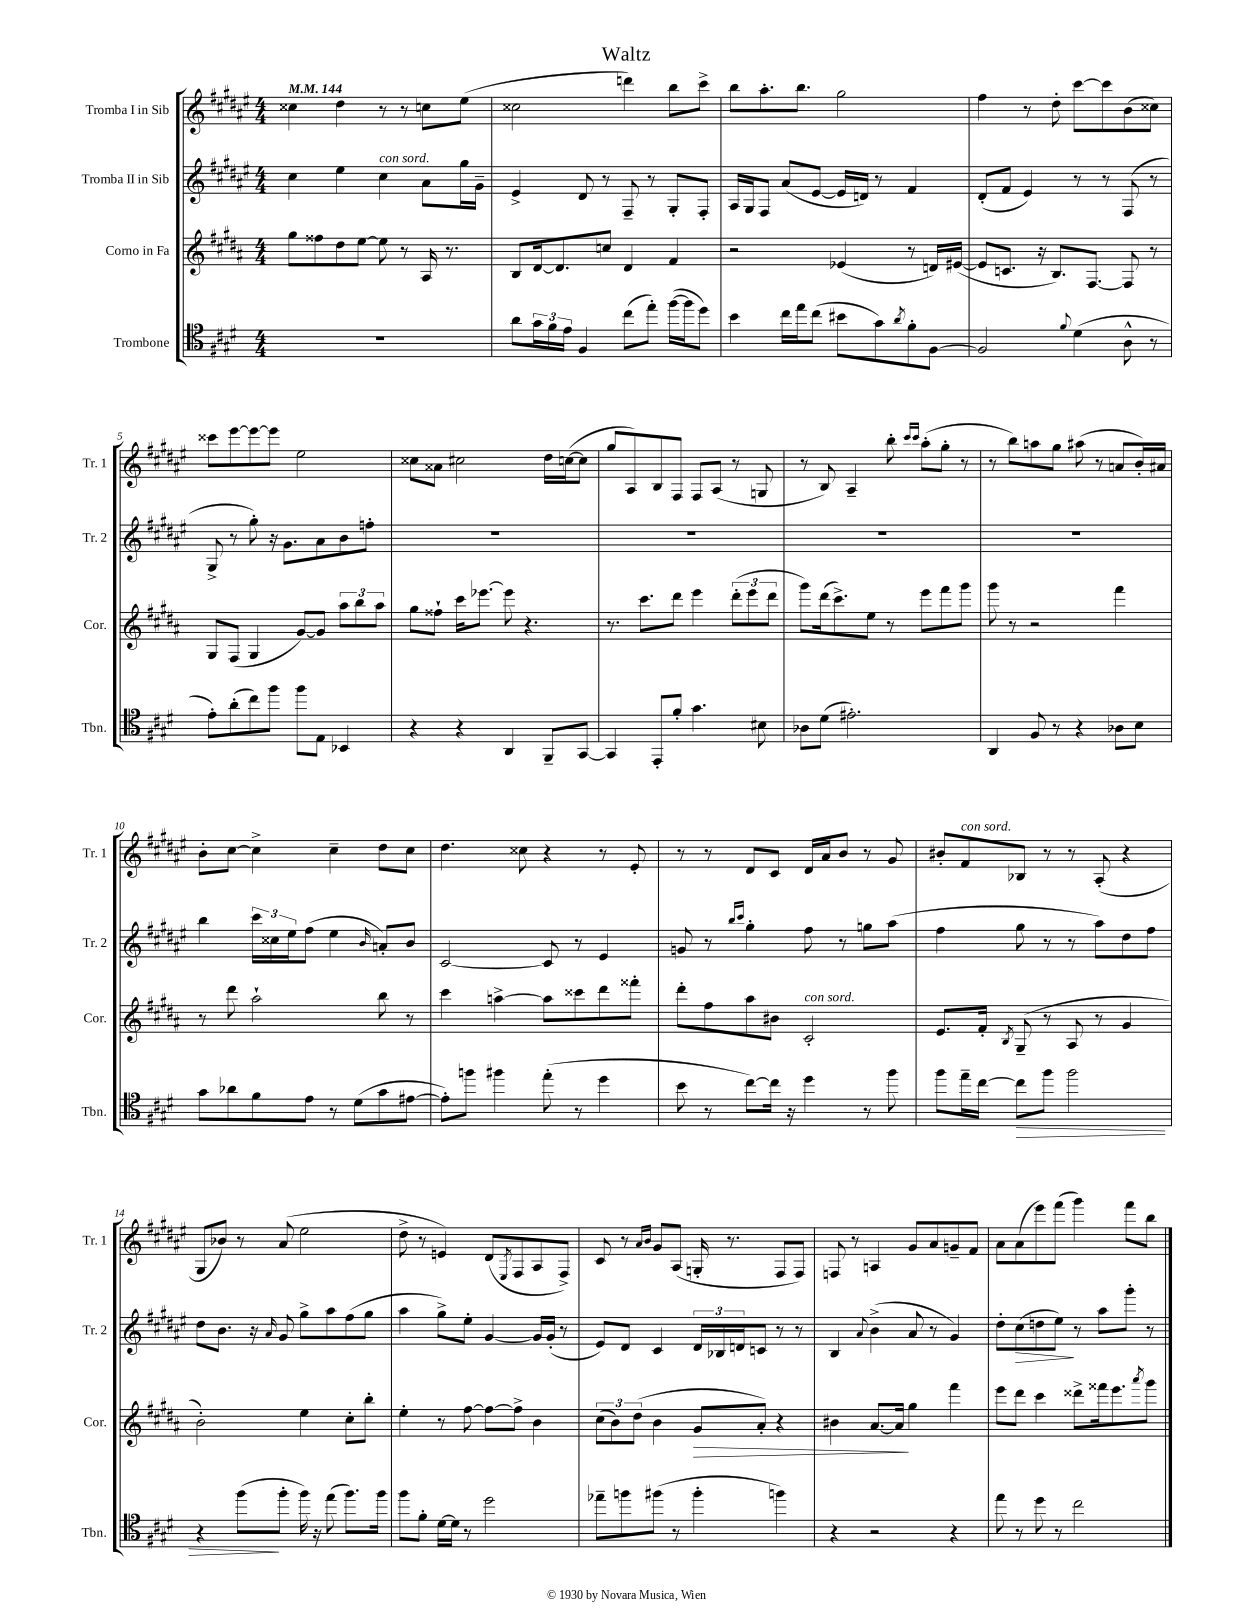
\header { title = "Waltz" }
<<
\new StaffGroup <<
\new Staff = "s0" \with { instrumentName = "Tromba I in Sib" shortInstrumentName = "Tr. 1" } {
    \clef treble \key fis \major \numericTimeSignature \time 4/4 \tempo 4 = 144
    cisis''4 dis''4 r8 r8 c''8 eis''8( |
    cisis''2 d'''4) b''8 cis'''8-> |
    b''8 ais''8.-. b''8. gis''2 |
    fis''4 r8 dis''8-. cis'''8~ cis'''8 b'8( cisis''8) |
    cisis'''8 eis'''8~ eis'''8~ eis'''8 eis''2 |
    cisis''8 aisis'8 cis''2 dis''16 c''16~( c''8 |
    gis''8 ais8) b8 fis8 fis8 ais8( r8 g8 |
    r8 b8) ais4-- b''8-. \grace { cis'''16 cis'''16 } ais''8-.( gis''8-. r8 |
    r8 b''8) a''8 gis''8 ais''8( r8 a'8 b'16-.) ais'16 |
    b'8-. cis''8~ cis''4-> cis''4-- dis''8 cis''8 |
    dis''4. cisis''8 r4 r8 eis'8-. |
    r8 r8 dis'8 cis'8 dis'16 ais'16 b'8 r8 gis'8 |
    bis'8-. fis'8^\markup { \italic "con sord." } bes8 r8 r8 ais8-.( r4 |
    gis8 bes'8) r8 ais'8( eis''2 |
    dis''8-> r8 e'4) dis'8( \acciaccatura { eis8 } fis8 ais8 fis8->) |
    cis'8 r8 \grace { ais'16 b'16 } gis'8 ais8( g16-. r8. fis8 fis8) |
    f8 r8 a4 gis'8 ais'8 g'8-- fis'8 |
    ais'8 ais'8( eis'''8) fis'''8( gis'''4) fis'''8 b''8 \bar "|." |
}
\new Staff = "s1" \with { instrumentName = "Tromba II in Sib" shortInstrumentName = "Tr. 2" } {
    \clef treble \key fis \major \numericTimeSignature \time 4/4
    cis''4 eis''4 cis''4^\markup { \italic "con sord." } ais'8 gis''16 gis'16-- |
    eis'4-> dis'8 r8 fis8-- r8 gis8-. fis8-. |
    ais16 gis16 fis8 ais'8( eis'8~ eis'16 d'16) r8 fis'4 |
    dis'8-.( fis'8 eis'4) r8 r8 fis8( r8 |
    gis8-> r8 gis''8-.) r16 gis'8. ais'8 b'8 f''8-. |
    R1 |
    R1 |
    R1 |
    R1 |
    b''4 \tuplet 3/2 { cis'''16 cisis''16 eis''16 } fis''8( eis''4 \grace { b'16 } a'8-.) b'8 |
    cis'2~ cis'8 r8 eis'4 |
    g'8 r8 \grace { b''16 cis'''16 } gis''4-. fis''8 r8 g''8 ais''8( |
    fis''4 gis''8 r8 r8 ais''8) dis''8 fis''8 |
    dis''8 b'8. r16 \grace { ais'16 } gis'8 gis''8-> ais''8 fis''8( gis''8 |
    ais''4 gis''8->) eis''8-. gis'4~ gis'16 gis'16-.( r8 |
    eis'8) dis'8 cis'4 \tuplet 3/2 { dis'16 bes16 d'16 } c'8 r8 r8 |
    b4 \appoggiatura { ais'8 } b'4->( ais'8 r8 gis'4) |
    dis''8-. cis''8\>( d''8 eis''8\!) r8 ais''8 gis'''8-. r8 \bar "|." |
}
\new Staff = "s2" \with { instrumentName = "Corno in Fa" shortInstrumentName = "Cor." } {
    \clef treble \key b \major \numericTimeSignature \time 4/4
    gis''8 fisis''8 dis''8 e''8~ e''8 r8 ais16 r8. |
    b8 dis'16~ dis'8. c''8 dis'4 fis'4 |
    r2 ees'4( r8 d'16) eis'16~( |
    eis'8 c'8. r16 b8.) fis8.~ fis8 r8 |
    gis8 fis8( gis4 gis'8~) gis'8 \tuplet 3/2 { ais''8 b''8 ais''8 } |
    gis''8 fisis''8-! cis'''16 ees'''8.~ ees'''8 r4. |
    r8. cis'''8. dis'''8 e'''4 \tuplet 3/2 { dis'''8-.( e'''8 dis'''8 } |
    gis'''8) dis'''16( cis'''8.->) e''8 r8 e'''8 fis'''8 gis'''8 |
    gis'''8 r8 r2 fis'''4 |
    r8 dis'''8 ais''2-! b''8 r8 |
    cis'''4 a''4~-> a''8 cisis'''8 dis'''8 fisis'''8-. |
    dis'''8-. fis''8 ais''8 bis'8 cis'2-.^\markup { \italic "con sord." } |
    e'8. fis'16-. \acciaccatura { b8 } gis8--( r8 ais8 r8 gis'4 |
    b'2-.) e''4 cis''8-. b''8-. |
    e''4-. r8 fis''8~ fis''8~ fis''8-> b'4 |
    \tuplet 3/2 { cis''8( b'8) dis''8( } b'4 gis'8\> ais'8-.) r4 |
    bis'4 ais'8.~ ais'16\! gis''4 fis'''4 |
    e'''8 dis'''8 cis'''4 disis'''8-> fisis'''16 e'''8. \acciaccatura { ais'''8 } gis'''8 \bar "|." |
}
\new Staff = "s3" \with { instrumentName = "Trombone" shortInstrumentName = "Tbn." } {
    \clef tenor \key e \major \numericTimeSignature \time 4/4
    R1 |
    a'8 \tuplet 3/2 { gis'16 fis'16 e'16 } fis4 cis''8( e''8-.) fis''16~( fis''16 dis''8) |
    b'4 cis''16 e''16 cis''8( bis'8 gis'8) \acciaccatura { a'8 } fis'8-. fis8~ |
    fis2 \appoggiatura { fis'8 } dis'4( a8-^ r8 |
    e'8-.) a'8-.( cis''8) fis''8 fis''8 e8 bes,4 |
    r4 r4 a,4 fis,8-- gis,8~ |
    gis,4 e,8-. fis'8-. gis'4. bis8 |
    aes8 dis'8( eis'2.-.) |
    a,4 fis8 r8 r4 aes8 b8 |
    gis'8 aes'8 fis'8 e'8 r8 dis'8( gis'8 eis'8~ |
    eis'8-.) f''8 fis''4 e''8-.( r8 dis''4 |
    b'8 r8 cis''8~) cis''16 r16 dis''4 r8 fis''8 |
    fis''8 e''16-- cis''16~ cis''8\> fis''8 fis''2 |
    r4 fis''8\!( fis''8-. fis''16) r16 e''8( fis''8.) fis''16 |
    fis''8 fis'8-. dis'16~ dis'16 r8 dis''2 |
    ees''8-- f''8 fis''8( r8 fis''4-. f''4) |
    r4 r2 r4 |
    e''8 r8 dis''8 r8 cis''2 \bar "|." |
}
>>
>>
